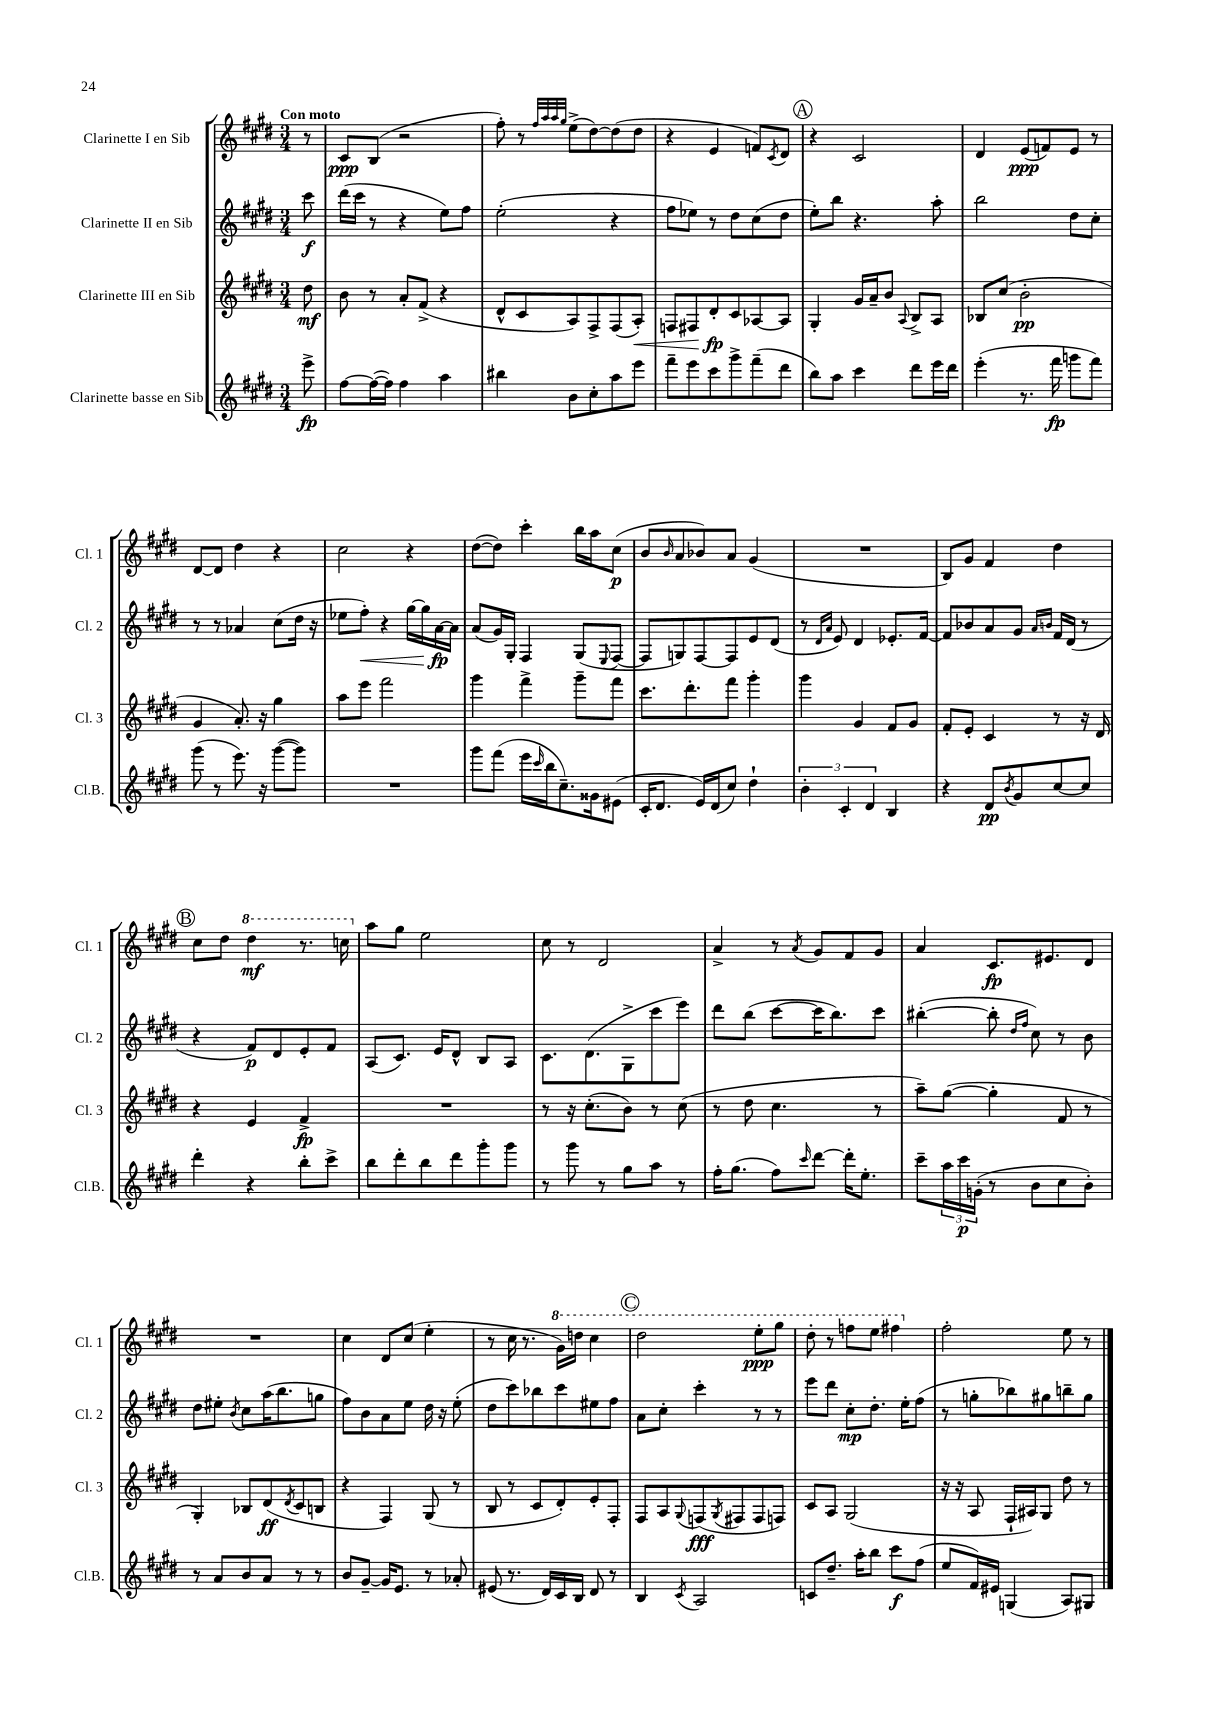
<<
\new StaffGroup <<
\new Staff = "s0" \with { instrumentName = "Clarinette I en Sib" shortInstrumentName = "Cl. 1" } {
    \clef treble \key e \major \numericTimeSignature \time 3/4 \partial 8 \tempo "Con moto"
    r8 |
    cis'8\ppp b8( r2 |
    fis''8-.) r8 \grace { fis''32 a''32 a''32 gis''32 } e''8->( dis''8~) dis''8( dis''8 |
    r4 e'4 f'8) \acciaccatura { cis'8 } dis'8 |
    \mark \markup { \circle "A" } r4 cis'2 |
    dis'4 e'8\ppp( f'8) e'8 r8 |
    dis'8~ dis'8 dis''4 r4 |
    cis''2 r4 |
    dis''8~( dis''8) cis'''4-. b''16 a''16 cis''8\p( |
    b'8 \grace { b'16 } a'8 bes'8) a'8 gis'4( |
    R2. |
    b8) gis'8 fis'4 dis''4 |
    \mark \markup { \circle "B" } cis''8 dis''8 \ottava #1 dis'''4\mf r8. c'''16 \ottava #0 |
    a''8 gis''8 e''2 |
    cis''8 r8 dis'2 |
    a'4-> r8 \acciaccatura { a'8 } gis'8 fis'8 gis'8 |
    a'4 cis'8.\fp eis'8. dis'8 |
    R2. |
    cis''4 dis'8 cis''8( e''4-. |
    r8 cis''16 r8. \ottava #1 gis''16) d'''16 cis'''4 |
    \mark \markup { \circle "C" } dis'''2 e'''8-.\ppp gis'''8 |
    dis'''8-. r8 f'''8 e'''8 fis'''4 \ottava #0 |
    fis''2-. e''8 r8 \bar "|." |
}
\new Staff = "s1" \with { instrumentName = "Clarinette II en Sib" shortInstrumentName = "Cl. 2" } {
    \clef treble \key e \major \numericTimeSignature \time 3/4 \partial 8
    cis'''8\f |
    dis'''16( cis'''16 r8 r4 e''8) fis''8 |
    e''2-.( r4 |
    fis''8 ees''8) r8 dis''8 cis''8( dis''8 |
    \mark \markup { \circle "A" } e''8-.) b''8 r4. a''8-. |
    b''2 dis''8 cis''8-. |
    r8 r8 aes'4 cis''8( dis''16 r16 |
    ees''8 fis''8-.\<) r4 gis''16~ gis''16 a'16~\fp\! a'16 |
    a'8( gis'16) gis16-. fis4 gis8( \appoggiatura { e8 } fis8~ |
    fis8 g8) fis8~ fis8 e'8 dis'8( |
    r8 \grace { dis'16 a'16 } e'8) dis'4 ees'8.-. fis'16~ |
    fis'8 bes'8 a'8 gis'8 \grace { a'16 b'16 } fis'16 dis'16( r8 |
    \mark \markup { \circle "B" } r4 fis'8\p) dis'8 e'8-. fis'8 |
    a8( cis'8.) e'16 dis'8-^ b8 a8 |
    cis'8. dis'8.( gis8-> cis'''8 e'''8) |
    dis'''8 b''8( cis'''8~ cis'''16 b''8.) cis'''8 |
    bis''4~-.( bis''8-. \grace { dis''16 fis''16 } cis''8) r8 b'8 |
    dis''8 eis''8-. \acciaccatura { b'8 } cis''8 a''16( b''8. g''8 |
    fis''8) b'8 a'8 e''8 dis''16 r16 e''8-.( |
    dis''8 cis'''8) bes''8 cis'''8 eis''8 fis''8 |
    \mark \markup { \circle "C" } a'8 cis''8-. cis'''4-. r8 r8 |
    e'''8 dis'''8 cis''8-.\mp dis''8.-. e''16-. fis''8( |
    r8 g''8-. bes''8) gis''8 b''8-- gis''8 \bar "|." |
}
\new Staff = "s2" \with { instrumentName = "Clarinette III en Sib" shortInstrumentName = "Cl. 3" } {
    \clef treble \key e \major \numericTimeSignature \time 3/4 \partial 8
    dis''8\mf |
    b'8 r8 a'8-. fis'8->( r4 |
    dis'8-^ cis'8 a8) fis8-> fis8( a8-.\<) |
    f8 fis8 dis'8-.\fp\! cis'8 aes8~ aes8 |
    \mark \markup { \circle "A" } gis4-. gis'16 a'16-- b'8 \appoggiatura { a8 } b8-> a8 |
    bes8 cis''8( b'2-.\pp |
    gis'4 a'8.-.) r16 gis''4 |
    a''8 e'''8 fis'''2 |
    gis'''4 fis'''4-> gis'''8-- fis'''8 |
    cis'''8. dis'''8.-. fis'''8 gis'''4-. |
    gis'''4 gis'4 fis'8 gis'8 |
    fis'8-. e'8-. cis'4 r8 r16 dis'16 |
    \mark \markup { \circle "B" } r4 e'4 fis'4->\fp |
    R2. |
    r8 r16 cis''8.-.( b'8) r8 cis''8( |
    r8 dis''8 cis''4. r8 |
    a''8--) gis''8~( gis''4-. fis'8 r8 |
    gis4-.) bes8 dis'8\ff( \acciaccatura { dis'8 } cis'8 b8 |
    r4 fis4) gis8( r8 |
    b8 r8 cis'8 dis'8-.) e'8-. fis8-. |
    \mark \markup { \circle "C" } fis8 a8 \appoggiatura { gis8 } f8\fff( \acciaccatura { gis8 } fis8 fis8 f8) |
    cis'8 a8 gis2( |
    r16 r16 a8 fis16-! ais16) gis8 dis''8 r8 \bar "|." |
}
\new Staff = "s3" \with { instrumentName = "Clarinette basse en Sib" shortInstrumentName = "Cl.B." } {
    \clef treble \key e \major \numericTimeSignature \time 3/4 \partial 8
    e'''8->\fp |
    fis''8~ fis''16~( fis''16) fis''4 a''4 |
    bis''4 b'8 cis''8-. a''8 e'''8 |
    fis'''8-- e'''8 cis'''8 gis'''8-> fis'''8--( dis'''8 |
    \mark \markup { \circle "A" } b''8) a''8 cis'''4 dis'''8 e'''16 dis'''16 |
    e'''4-.( r8. fis'''16\fp g'''8 fis'''8) |
    gis'''8( r8 e'''8.) r16 gis'''8~( gis'''8) |
    R2. |
    gis'''8 fis'''8( e'''16 \grace { cis'''16 } b''16 cis''8.--) gisis'16 eis'8( |
    cis'16-. dis'8. e'16) dis'16( cis''8) dis''4-! |
    \tuplet 3/2 { b'4-. cis'4-. dis'4 } b4 |
    r4 dis'8\pp \acciaccatura { b'8 } gis'8 cis''8~ cis''8 |
    \mark \markup { \circle "B" } dis'''4-. r4 b''8-. cis'''8-> |
    b''8 dis'''8-. b''8 dis'''8 gis'''8-. gis'''8 |
    r8 gis'''8 r8 gis''8 a''8 r8 |
    fis''16-. gis''8.( fis''8) \grace { cis'''16 } dis'''8~ dis'''16-. e''8.-. |
    cis'''8-- \tuplet 3/2 { a''16 cis'''16\p g'16-.( } r8 b'8 cis''8 b'8-.) |
    r8 a'8 b'8 a'8 r8 r8 |
    b'8 gis'8~-- gis'16 e'8. r8 aes'8-. |
    eis'8( r8. dis'16) cis'16 b16 dis'8 r8 |
    \mark \markup { \circle "C" } b4 \acciaccatura { cis'8 } a2 |
    c'8 dis''8.-- a''16-. b''8 cis'''8\f fis''8( |
    e''8 fis'16) eis'16 g4( a8) gis8 \bar "|." |
}
>>
>>
\layout { \context { \Score \remove "Bar_number_engraver" } }
